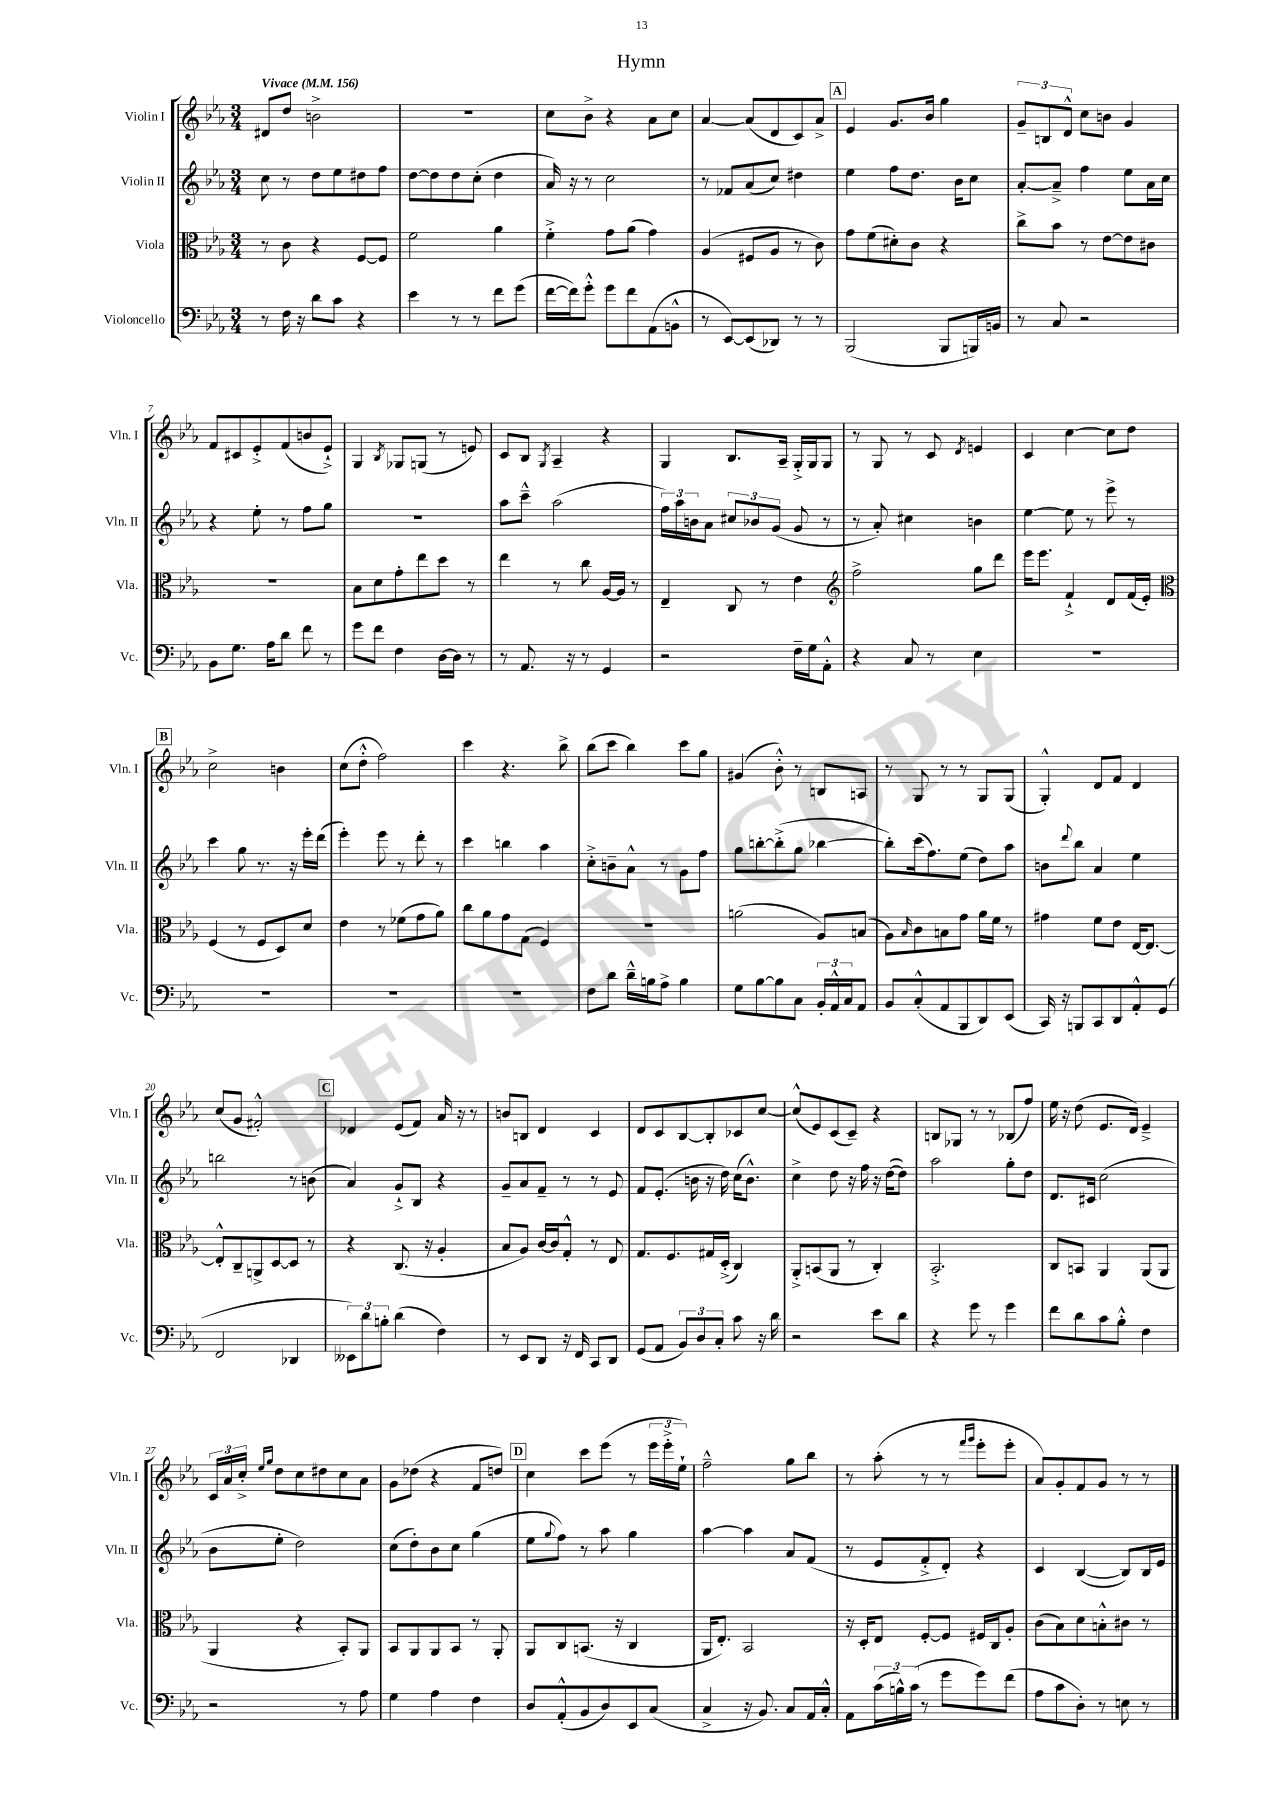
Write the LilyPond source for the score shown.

\header { title = "Hymn" }
<<
\new StaffGroup <<
\new Staff = "s0" \with { instrumentName = "Violin I" shortInstrumentName = "Vln. I" } {
    \clef treble \key ees \major \numericTimeSignature \time 3/4 \tempo "Vivace" 4 = 156
    dis'8 d''8 b'2-> |
    R2. |
    c''8 bes'8-> r4 aes'8 c''8 |
    aes'4~ aes'8( d'8 c'8) aes'8-> |
    \mark \markup { \box "A" } ees'4 g'8. bes'16 g''4 |
    \tuplet 3/2 { g'8-- b8 d'8-^ } c''8 b'8 g'4 |
    f'8 cis'8 ees'8-.-> f'8( b'8 ees'8-!->) |
    g4 \acciaccatura { bes8 } ges8 g8( r8 e'8) |
    c'8 bes8 \acciaccatura { g8 } aes4-- r4 |
    g4 bes8. aes16-- g16-.-> g16 g8 |
    r8 g8 r8 c'8 \acciaccatura { d'8 } e'4 |
    c'4 c''4~ c''8 d''8 |
    \mark \markup { \box "B" } c''2-> b'4 |
    c''8( d''8-.-^ f''2) |
    c'''4 r4. bes''8-> |
    bes''8( c'''8 bes''4) c'''8 g''8 |
    gis'4( bes'8-.-^) r8 b8 a8 |
    r8 g8 r8 r8 g8 g8( |
    g4-.-^) d'8 f'8 d'4 |
    c''8( g'8 fis'2-.-^) |
    \mark \markup { \box "C" } des'4 ees'8( f'8) aes'16 r16 r8 |
    b'8 b8 d'4 c'4 |
    d'8 c'8 bes8~ bes8-. ces'8 c''8~ |
    c''8-^( ees'8) c'8( c'8--) r4 |
    b8 ges8 r8 r8 bes8( f''8) |
    ees''16 r16 d''8( ees'8. d'16) ees'4---> |
    \tuplet 3/2 { c'16 aes'16 c''16-.-> } \grace { ees''16 g''16 } d''8 c''8 dis''8 c''8 aes'8 |
    g'8 des''8( r4 f'8 d''8) |
    \mark \markup { \box "D" } c''4 c'''8 ees'''8( r8 \tuplet 3/2 { ees'''16 ees'''16-.-> ees''16-!) } |
    f''2---^ g''8 bes''8 |
    r8 aes''8-.( r8 r8 \grace { f'''16 g'''16 } ees'''8-. ees'''8-. |
    aes'8) g'8-. f'8 g'8 r8 r8 \bar "|." |
}
\new Staff = "s1" \with { instrumentName = "Violin II" shortInstrumentName = "Vln. II" } {
    \clef treble \key ees \major \numericTimeSignature \time 3/4
    c''8 r8 d''8 ees''8 dis''8 f''8 |
    d''8~ d''8 d''8 c''8-.( d''4 |
    aes'16) r16 r8 c''2 |
    r8 fes'8 aes'8( c''8) dis''4 |
    \mark \markup { \box "A" } ees''4 f''8 d''8. bes'16 c''8 |
    aes'8~-. aes'8---> f''4 ees''8 aes'16 c''16 |
    r4 ees''8-. r8 f''8 g''8 |
    R2. |
    aes''8 c'''8---^ aes''2( |
    \tuplet 3/2 { f''16) aes''16 b'16 } aes'8 \tuplet 3/2 { cis''8 bes'8 g'8( } g'8 r8 |
    r8 aes'8-.) cis''4 b'4 |
    ees''4~ ees''8 r8 ees'''8-> r8 |
    \mark \markup { \box "B" } c'''4 g''8 r8. r16 ees'''16-. d'''16( |
    ees'''4-.) ees'''8 r8 d'''8-. r8 |
    c'''4 b''4 aes''4 |
    c''8-.-> b'8-- aes'8-^ r8 g'8 f''8 |
    g''8 b''8~-. b''8-.->( g''8 bes''4~ |
    bes''8-.) c'''16( f''8.) ees''8( d''8) aes''8 |
    b'8 \appoggiatura { d'''8 } bes''8 aes'4 ees''4 |
    b''2 r8 b'8( |
    \mark \markup { \box "C" } aes'4) g'8-!-> bes8 r4 |
    g'8-- aes'8 f'8-- r8 r8 ees'8 |
    f'8 ees'8.-.( b'16 r16 d''16) c''16( b'8.-^) |
    c''4-> d''8 r16 f''16 r16 d''16~( d''8) |
    aes''2 g''8-. d''8 |
    d'8. cis'16 c''2( |
    bes'8 ees''8-. d''2) |
    c''8( d''8-.) bes'8 c''8 g''4( |
    \mark \markup { \box "D" } ees''8 \appoggiatura { g''8 } f''8) r8 aes''8 g''4 |
    aes''4~ aes''4 aes'8 f'8( |
    r8 ees'8 f'8-.-> d'8-.) r4 |
    c'4 bes4~( bes8) bes16 ees'16 \bar "|." |
}
\new Staff = "s2" \with { instrumentName = "Viola" shortInstrumentName = "Vla." } {
    \clef alto \key ees \major \numericTimeSignature \time 3/4
    r8 c'8 r4 f8~ f8 |
    f'2 aes'4 |
    f'4-.-> g'8 aes'8( g'4) |
    aes4( fis8 aes8 r8 c'8) |
    \mark \markup { \box "A" } g'8 f'8( dis'8-.) c'8 r4 |
    c''8-> bes'8 r8 ees'8~ ees'8 cis'8 |
    R2. |
    bes8 d'8 g'8-. ees''8 d''8 r8 |
    ees''4 r8 c''8 aes16~ aes16 r8 |
    ees4-- c8 r8 ees'4 |
    \clef treble f''2-> g''8 d'''8 |
    ees'''16 ees'''8. f'4-!-> d'8 f'16( ees'16-.) |
    \mark \markup { \box "B" } \clef alto f4( r8 f8 d8) d'8 |
    ees'4 r8 fes'8( g'8 aes'8) |
    c''8 aes'8 g'8 g8( f4) |
    R2. |
    a'2( aes8) b8( |
    aes8) \grace { bes16 } c'8 b8 g'8 aes'16 f'16 r8 |
    gis'4 f'8 ees'8 ees16~ ees8.~ |
    ees8-.-^ c8-- a,8-> d8~ d8 r8 |
    \mark \markup { \box "C" } r4 c8.( r16 aes4-. |
    bes8 aes8) c'16~ c'16 g8-.-^ r8 ees8 |
    g8. f8. gis16 d16-.->( c4) |
    aes,8-.-> b,8( aes,8 r8 c4-.) |
    bes,2.-.-> |
    c8 b,8 aes,4 aes,8( aes,8 |
    aes,4 r4 bes,8-.) aes,8 |
    bes,8 aes,8 aes,8 bes,8 r8 aes,8-. |
    \mark \markup { \box "D" } aes,8 c8 b,8.( r16 c4 |
    aes,16 ees8.-.) bes,2 |
    r16 d16-. ees8 f8~-. f8 fis16 c16 aes8-. |
    c'8( bes8) d'8 b8-.-^ cis'8 r8 \bar "|." |
}
\new Staff = "s3" \with { instrumentName = "Violoncello" shortInstrumentName = "Vc." } {
    \clef bass \key ees \major \numericTimeSignature \time 3/4
    r8 f16 r16 d'8 c'8 r4 |
    ees'4 r8 r8 f'8 g'8( |
    f'16~ f'16) g'8-.-^ g'8 f'8 aes,8( b,8-^ |
    r8 ees,8~) ees,8( des,8) r8 r8 |
    \mark \markup { \box "A" } bes,,2( bes,,8 b,,16) b,16 |
    r8 c8 r2 |
    bes,8 g8. aes16 d'8 f'8 r8 |
    g'8 f'8 f4 d16~ d16 r8 |
    r8 aes,8. r16 r8 g,4 |
    r2 f16-- g16 aes,8-.-^ |
    r4 c8 r8 ees4 |
    R2. |
    \mark \markup { \box "B" } R2. |
    R2. |
    R2. |
    f8 d'8 d'16---^ b16 aes8-> b4 |
    g8 bes8~ bes8 c8 \tuplet 3/2 { bes,16-. aes,16-^ c16 } aes,8 |
    bes,8 c8-.-^( aes,8 bes,,8 d,8) ees,8( |
    c,16) r16 b,,8 c,8 d,8 aes,8-.-^ g,8( |
    f,2 des,4 |
    \mark \markup { \box "C" } \tuplet 3/2 { eeses,8) d'8 b8-. } d'4( f4) |
    r8 ees,8 d,8 r16 f,16 c,8 d,8 |
    g,8( aes,8 \tuplet 3/2 { bes,8) d8 c8-. } c'8 r16 d'16 |
    r2 ees'8 d'8 |
    r4 g'8 r8 g'4 |
    f'8 d'8 c'8 bes8-.-^ f4 |
    r2 r8 aes8 |
    g4 aes4 f4 |
    \mark \markup { \box "D" } d8 aes,8-.-^( bes,8 d8) ees,8 c8( |
    c4-> r16 bes,8.) c8 aes,16 c16-.-^ |
    aes,8 \tuplet 3/2 { c'16( b16-^) c'16( } r8 g'8 g'8) f'8( |
    aes8 c'8 d8-.) r8 e8 r8 \bar "|." |
}
>>
>>
